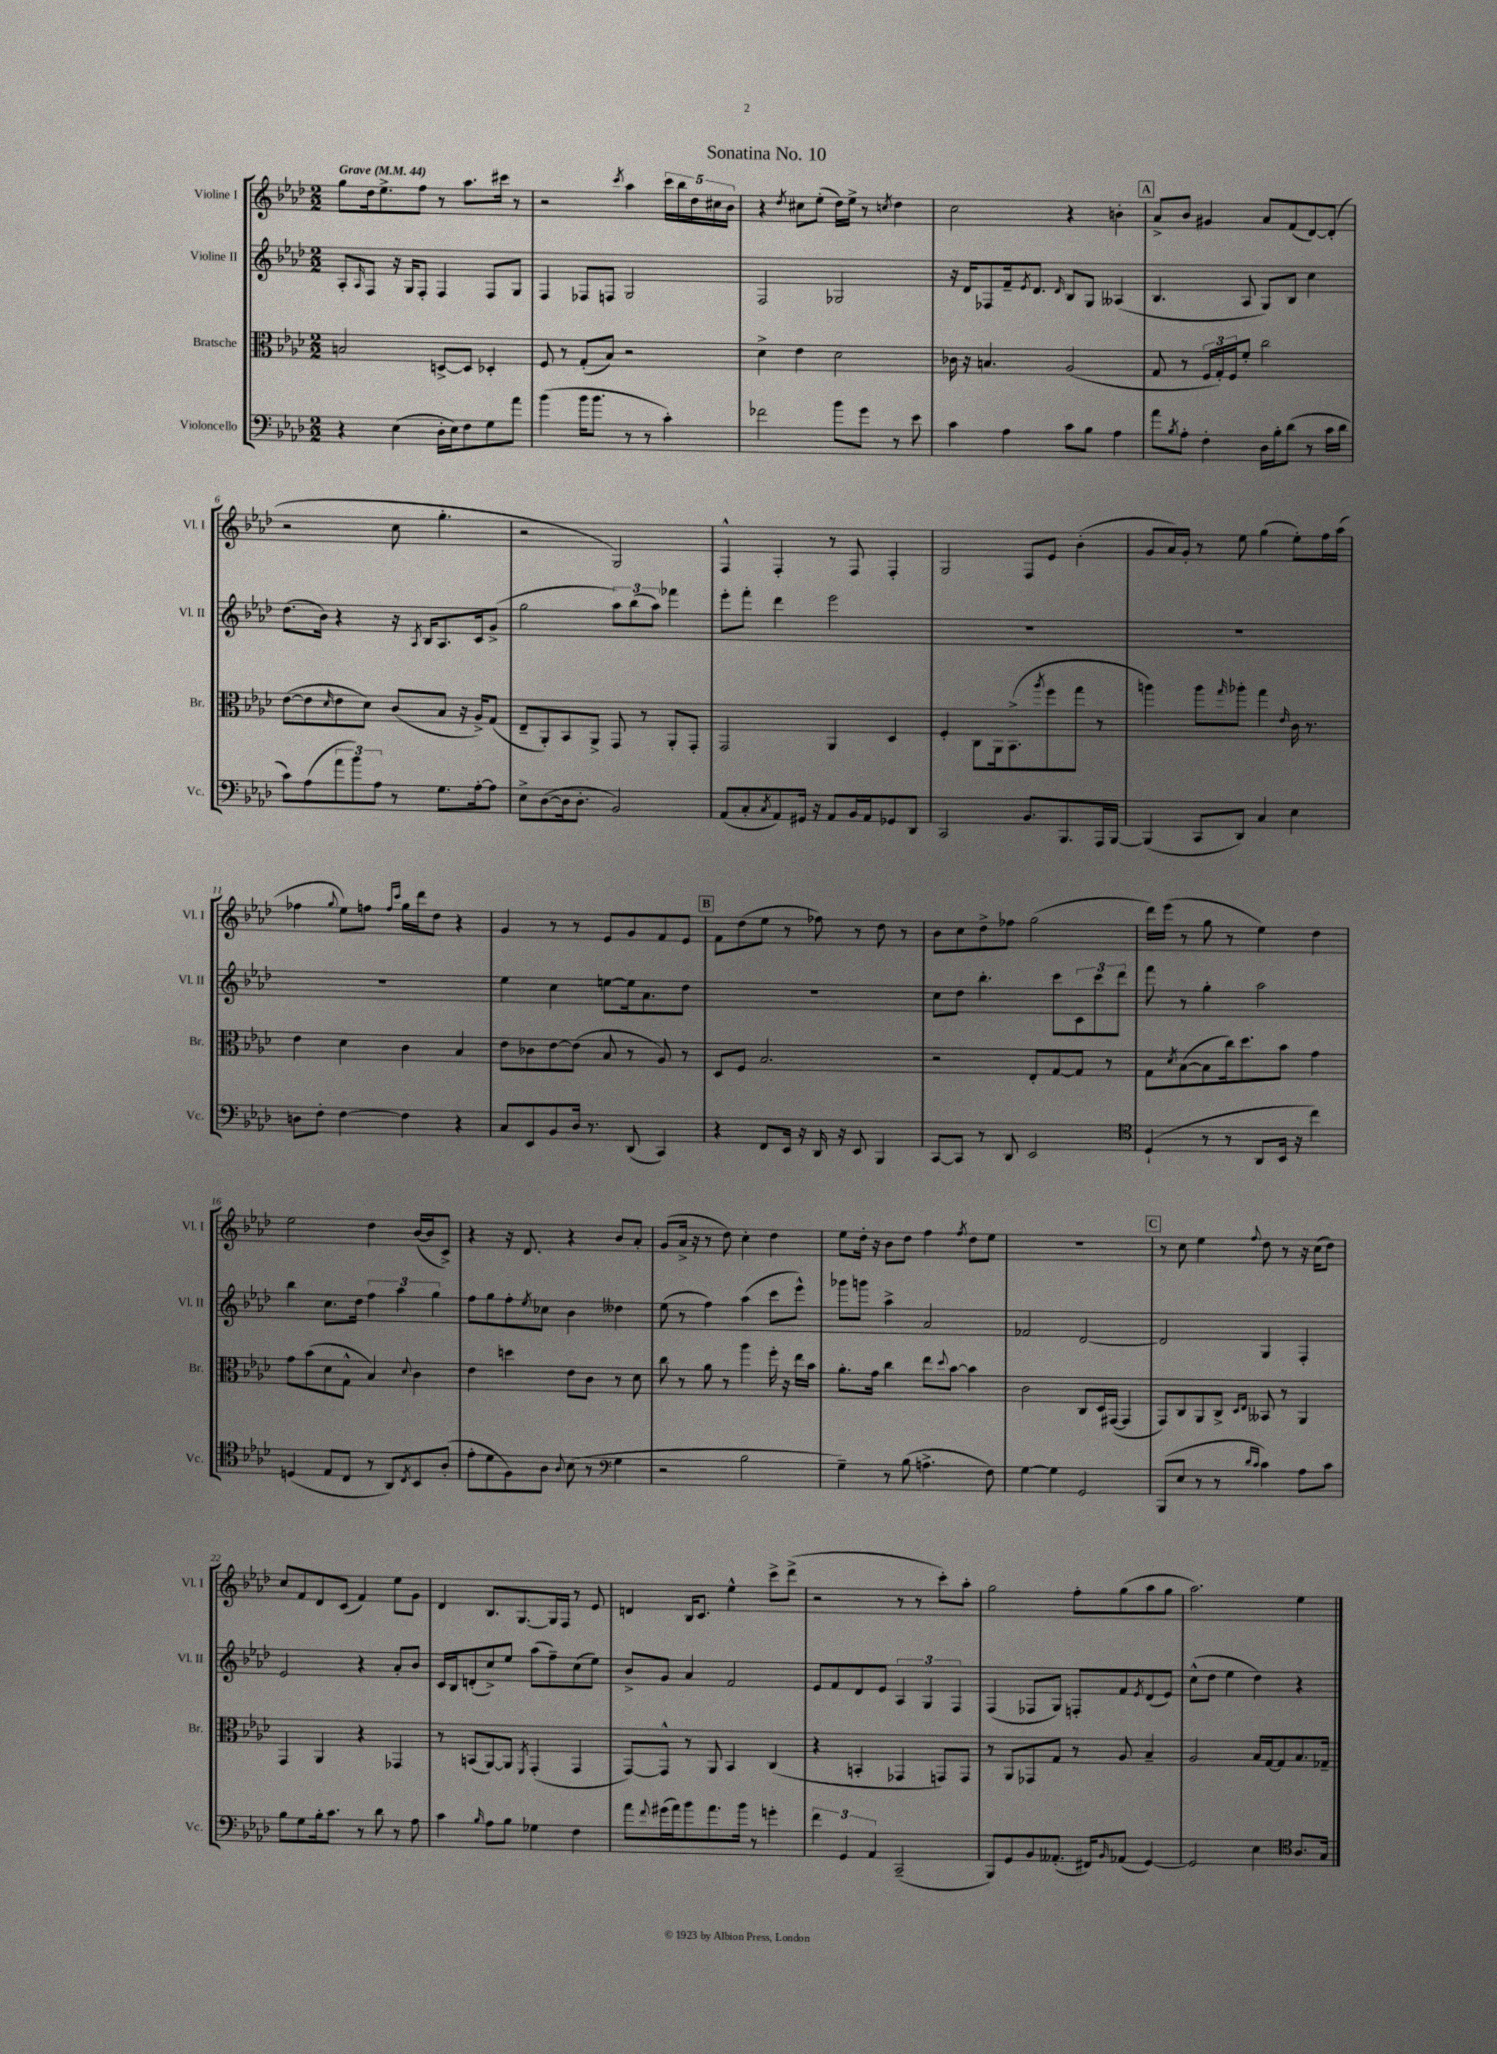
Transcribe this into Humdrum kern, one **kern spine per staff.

**kern	**kern	**kern	**kern
*staff4	*staff3	*staff2	*staff1
*clefF4	*clefC3	*clefG2	*clefG2
*k[b-e-a-d-]	*k[b-e-a-d-]	*k[b-e-a-d-]	*k[b-e-a-d-]
*M2/2	*M2/2	*M2/2	*M2/2
*MM44	*MM44	*MM44	*MM44
4r	2B	8A-'	8gg
.	.	16qqA-	.
.	.	8F	16dd-
.	.	.	8.ee-^
(4E-	.	16r	.
.	.	16G	.
.	.	8F'	8ff
16D-'	[8D^	4F	8r
16E-)	.	.	.
8F	8D]	.	8.aa-
8G	4D-'	8F	.
.	.	.	16ccc#
8a-	.	8G	8r
=	=	=	=
(4b-	8F	4F	2r
.	8r	.	.
16b-	(8G'	8F-	.
8.b-	.	.	.
.	8B-)	8F	.
.	.	.	8qccc
8r	2r	2G	4aa-
8r	.	.	.
4c')	.	.	20ccc
.	.	.	20bb-
.	.	.	20dd-
.	.	.	20cc#
.	.	.	20b-
=	=	=	=
2f-	4d-^	2F	4r
.	.	.	8qdd-
.	4e-	.	8cc#
.	.	.	(8ee-'
8b-	2d-	2G-	16dd-)
.	.	.	16ee-^
8g	.	.	8r
.	.	.	8qcc
8r	.	.	4dd-
8e-	.	.	.
=	=	=	=
4c	16c-	16r	2cc
.	16r	16d-	.
.	4.B	8F-	.
4A-	.	16f~	.
.	.	8qe-	.
.	.	8.d-	.
.	.	16qqd-	.
8c	(2A-	8B-	4r
8B-	.	8G	.
4A-	.	(4A--	4b'
=	=	=	=
8a-	8G	4.B-	8a-^
8qB-	.	.	.
8A-'	8r	.	8b-
4F'	24F	.	4g#
.	24G')	.	.
.	24F	.	.
.	8f'	8A-	.
16D-	2cc	8G)	8a-
16B-'	.	.	.
(8d-	.	8B-	(8f
8r	.	4cc	[8d-)
16c	.	.	(8d-']
16d-	.	.	.
=	=	=	=
8c)	([8e-	(8.dd-	2r
(8A-	8e-]	.	.
.	.	16b-)	.
.	16qqd-	.	.
12a-	8e-	4r	.
12b-)	.	.	.
.	8d-)	.	.
12A-	.	.	.
8r	(8c	16r	8cc
.	.	8qA-	.
.	.	16B-	.
8.G	8B-	8.A-	4.gg'
.	16r	.	.
[16A-'	16A-^)	16c	.
8A-]	(8G	(8g^	.
=	=	=	=
8E-^	8E-~	2gg	2r
([8D-	8AA-')	.	.
16D-]	8BB-	.	.
8.D-'	.	.	.
.	8AA-^	.	.
2BB-)	8GG	12aa-)	2G)
.	.	(12bb-	.
.	8r	.	.
.	.	12aa-)	.
.	8AA-'	4fff-	.
.	8GG'	.	.
=	=	=	=
(8AA-	2GG	8eee-'	4F^^
8C'	.	8fff'	.
8qC	.	.	.
8AA-)	.	4ddd-	4F'
16GG#	.	.	.
16r	.	.	.
8AA-	4AA-	2eee-	8r
16BB-	.	.	8F
16AA-	.	.	.
8GG-	4D-	.	4F'
8DD-	.	.	.
=	=	=	=
2CC	4F'	1r	2G
.	8C	.	.
.	16AA-	.	.
.	(8.BB-^	.	.
8.BB-	.	.	8F
.	8qaa-	.	.
.	8ff	.	8e-
8.BBB-	.	.	.
.	8gg	.	(4b-'
16AAA-	8r	.	.
[16BBB-	.	.	.
=	=	=	=
(4BBB-]	4aa)	1r	8g
.	.	.	16a-)
.	.	.	16g'
8CC	8aa	.	8r
.	16qqgg	.	.
8DD-)	8aa-'	.	8ee-
4C	4gg	.	(4gg
.	16qqe-	.	.
4E-	16c	.	8ee-')
.	8.r	.	.
.	.	.	16ff
.	.	.	(16aa-
=	=	=	=
8D	4e-	1r	4ff-
8F'	.	.	.
.	.	.	8qqgg
[4F	4d-	.	8ee-)
.	.	.	8ff
.	.	.	16qqff
.	.	.	16qqccc
4F]	4c	.	16gg
.	.	.	16ddd-
.	.	.	8dd-
4r	4B-	.	4r
=	=	=	=
8C	8e-	4ee-	4g
8EE-	8c-	.	.
8BB-	[8e-	4cc	8r
16D-	(8e-]	.	8r
8.r	.	.	.
.	8B-	[8ee	8e-
(8DD-	8r	16ee]	8g
.	.	8.a-	.
4CC)	8A-)	.	8f
.	8r	8dd-	8e-
=	=	=	=
4r	8D-	1r	8f
.	8F	.	(8dd-
8FF	2.B-	.	8ee-
16EE-	.	.	8r
16r	.	.	.
16DD-	.	.	8ff-)
16r	.	.	.
8EE-	.	.	8r
4BBB-	.	.	8dd-
.	.	.	8r
=	=	=	=
[8CC	2r	8cc	8b-
8CC]	.	8dd-	8cc
8r	.	4.bb-'	8dd-^
8DD-	.	.	8ff-
2EE-	8E-'	.	(2gg
.	[8G	8ccc	.
.	8G]	12c	.
.	.	12ccc	.
.	8r	.	.
.	.	12ddd-	.
=	=	=	=
*clefC4	*	*	*
(4D-`	8G	8fff	16ddd-)
.	.	.	(16eee-
.	8qd-	.	.
.	([8B-	8r	8r
8r	8B-]	4gg'	8gg
8r	16cc)	.	8r
.	8.dd-	.	.
8AA-	.	2aa-	4ee-)
16BB-	8b-	.	.
16r	.	.	.
4cc)	4g	.	4dd-
=	=	=	=
(4D	8g	4bb-	2ee-
.	(8b-	.	.
8E-	8d-	8.cc	.
8C	8G^^	.	.
.	.	16dd-	.
8r	4B-)	6ff	4dd-
8AA-)	.	.	.
.	.	6aa-	.
8qC	8qqd-	.	.
8BB-	4c	.	([16b-
.	.	.	16b-]
.	.	6gg	.
(8A-'	.	.	8c^)
=	=	=	=
8e-'	4e-	8ff	4r
8d-	.	8gg	.
8F)	4dd	8ff'	16r
.	.	.	8.d-
.	.	8qee-	.
8A-	.	8cc-	.
8qqA-	.	.	.
(8B-	8e-	4b-	4r
8r	8c	.	.
*clefF4	*	*	*
4G	8r	4dd--	8b-
.	8d-	.	8a-'
=	=	=	=
2r	8cc	(8ee-	(8g
.	8r	8r	16a-^
.	.	.	16r
.	8a-	4ff)	8r
.	8r	.	8dd-)
2B-	4aa-	(4aa-	4cc'
.	16ff'	8ccc	4dd-
.	16r	.	.
.	16ee-	8eee-^^)	.
.	16b-	.	.
=	=	=	=
4G~)	8.a-'	8ggg-	8ee-
.	.	8ggg	16dd-'
.	16g	.	16r
8r	4cc	4aa-^	8b-
(8B-	.	.	8dd-
4.A^	8ee-	2a-	4ff
.	8qqdd-	.	.
.	[8b-	.	.
.	.	.	8qff
.	4b-]	.	8dd-
8F)	.	.	8ee-
=	=	=	=
[4G	2c	2f-	1r
4G]	.	.	.
2GG	8C	[2d-	.
.	16D-	.	.
.	([16GG#	.	.
.	4GG#]	.	.
=	=	=	=
(8BBB-	8GG)	2d-]	8r
8E-	8C	.	8cc
8r	8AA-	.	4ee-
8r	8C^	.	.
16qqd-	16qqD-	.	.
16qqc	16qqE-	.	8qqff
4c)	8BB--	4G	8dd-
.	8r	.	8r
8A-	4AA-	4F'	16r
.	.	.	(16cc
8c	.	.	8dd-)
=	=	=	=
8B-	4GG	2e-	8cc
8G	.	.	8f
16B-'	4AA-	.	8d-
8.c	.	.	.
.	.	.	(8c
8r	4r	4r	4f)
8d-	.	.	.
8r	4GG-	8a-'	8ee-
8A-	.	8b-	8g
=	=	=	=
4c	8r	16c	4d-
.	.	16B-	.
.	(8BB	(8d'	.
16qqB-	.	.	.
8A-	[8AA-)	8cc^)	8.B-
8B-	8AA-]	8ee-	.
.	.	.	[8.G
.	8qFF	.	.
4G-	(4GG'	(8aa-	.
.	.	8ff~)	16G]
.	.	.	16F
4F	4GG	(8cc	8r
.	.	8ee-)	8e-
=	=	=	=
8a-	[8GG)	8b-^	4d
8qqf	.	.	.
(16g#	8GG^^]	8g	.
16a-)	.	.	.
8b-	8r	4a-	16B-
.	.	.	8.c
8.a-	8AA-	.	.
.	4BB-	2f	4ee-^^
16b-	.	.	.
8r	.	.	.
4g'	(4C	.	8ccc^
.	.	.	(8ddd-^
=	=	=	=
6f	4r	8e-	2r
.	.	8f	.
6GG	.	.	.
.	4BB'	8d-	.
6AA-	.	.	.
.	.	8e-	.
(2CC~	4GG-	6A-	8r
.	.	.	8r
.	.	6G	.
.	8GG)	.	8ccc')
.	.	6F	.
.	8GG	.	8aa-'
=	=	=	=
8BBB-)	8r	(4F	2gg
8GG	8AA-	.	.
8BB-	8GG-	8F-	.
(8.AA--'	8G	8G)	.
.	8r	8F'	8ff'
16FF#)	.	.	.
16qqBB-	.	.	.
(8AA-	8A-	8f	(8gg
.	.	8qe-	.
[4GG)	4B-~	(8d-	8aa-
.	.	8e-)	8gg
=	=	=	=
2GG]	2A-	(8cc^^	2.aa-)
.	.	8dd-	.
.	.	4ee-	.
4E-	16B-	4dd-)	.
.	[16G	.	.
.	8G]	.	.
*clefC4	*	*	*
8.A-	8.B-	4r	4ee-
16G	16G-~	.	.
==	==	==	==
*-	*-	*-	*-
